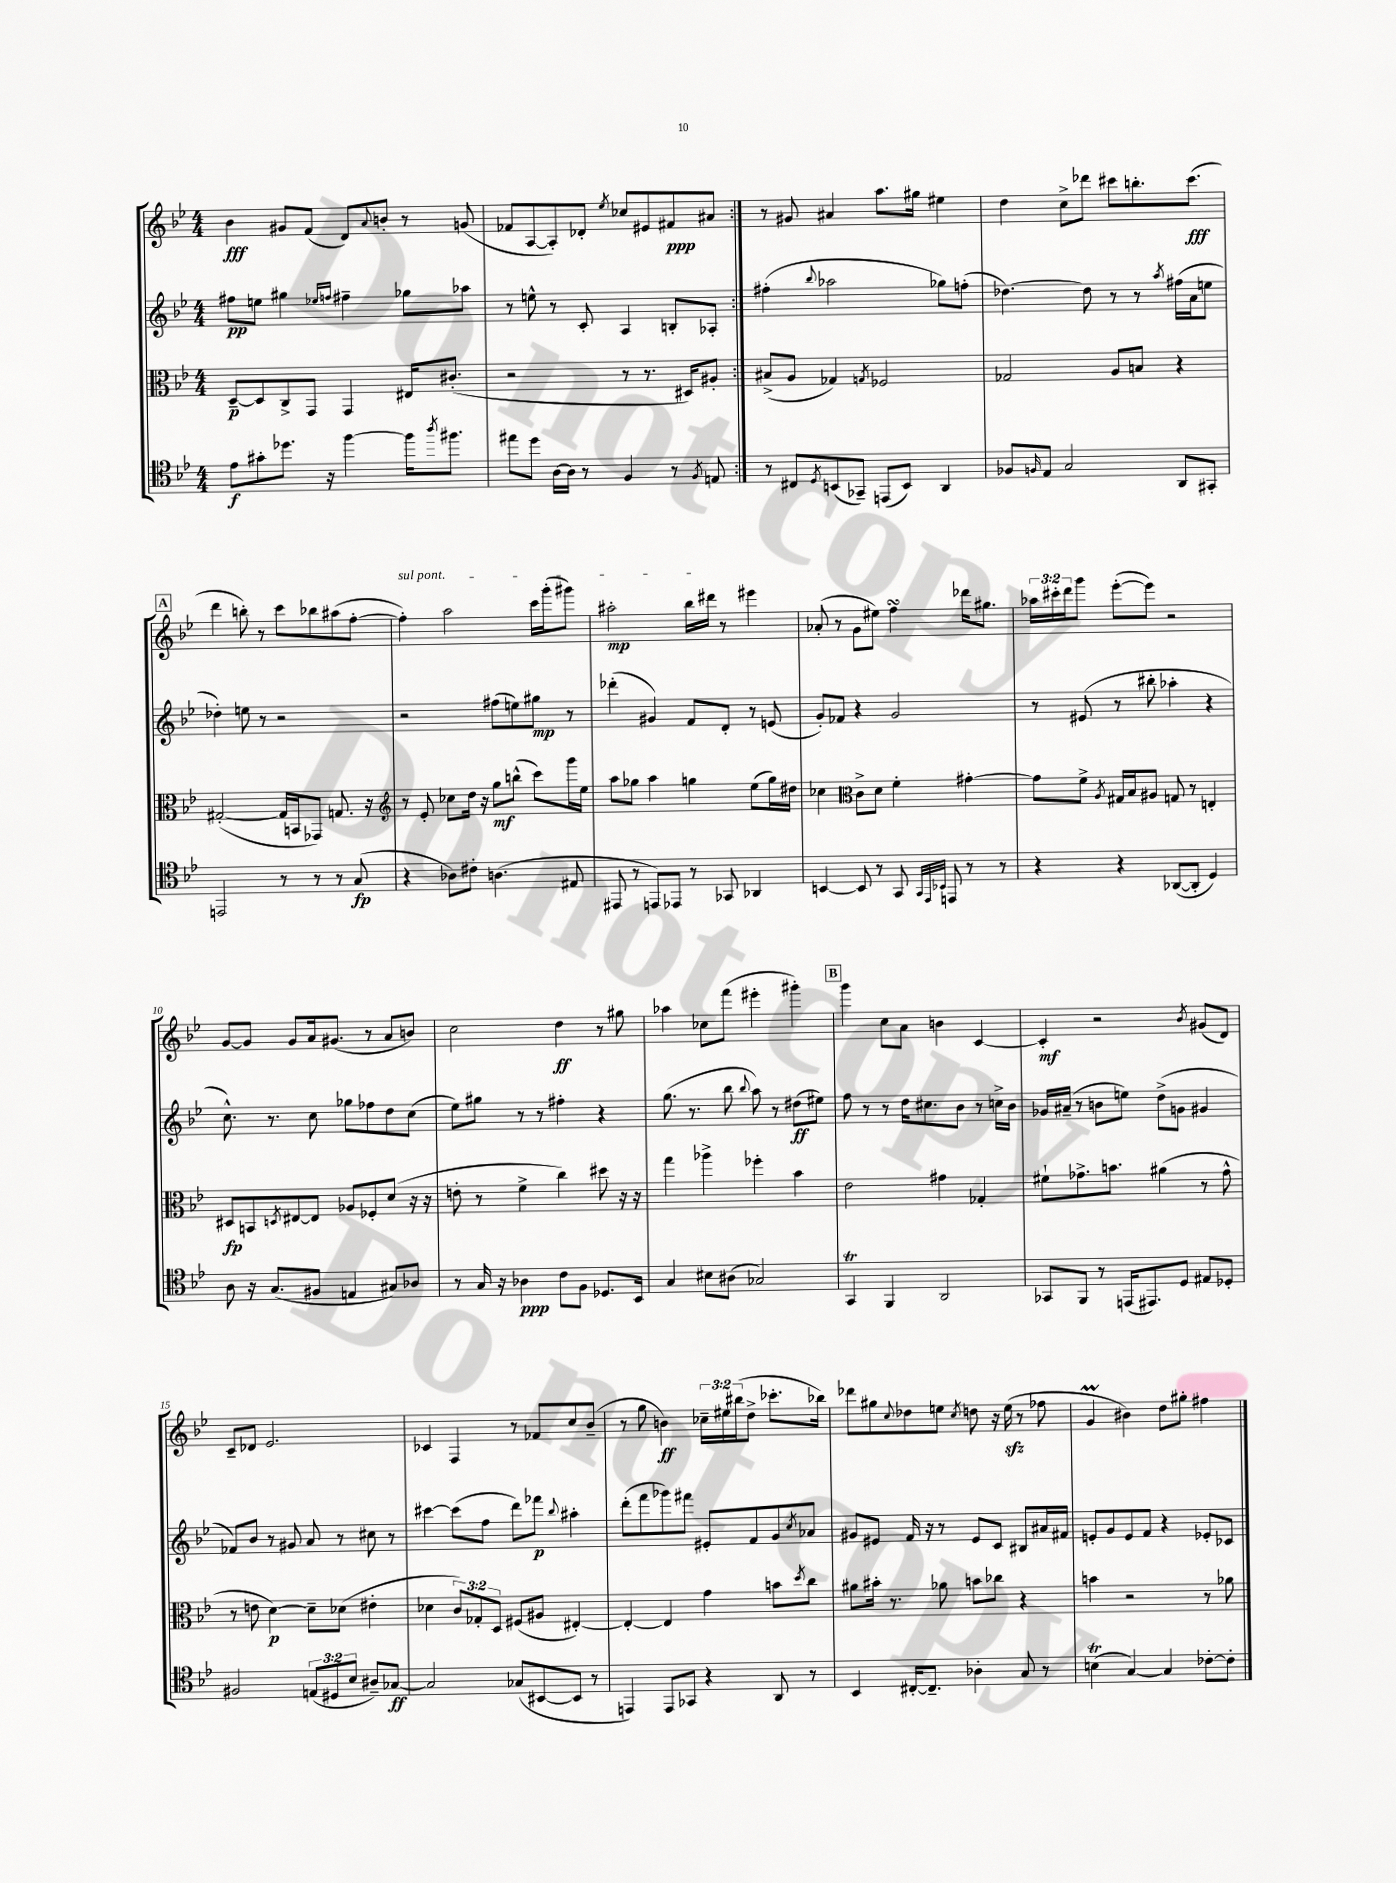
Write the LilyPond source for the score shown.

<<
\new StaffGroup <<
\new Staff = "s0" {
    \clef treble \key bes \major \numericTimeSignature \time 4/4 \override Staff.TupletNumber.text = #tuplet-number::calc-fraction-text
    \repeat volta 2 { bes'4\fff gis'8 f'8( d'8) \appoggiatura { a'8 } b'8-. r8 g'8( |
    fes'8 a8~ a8-.) des'8-. \acciaccatura { ees''8 } ces''8 eis'8 fis'8\ppp ais'8 | }
    r8 gis'8 ais'4 a''8. gis''16 eis''4 |
    d''4 c''8-> des'''8 cis'''8 b''8.-. cis'''8.\fff( |
    \mark \markup { \box "A" } d'''4 b''8-.) r8 c'''8 bes''8 ais''8( f''8~-. |
    \once \override TextSpanner.bound-details.left.text = \markup { \italic "sul pont." } f''4-.\startTextSpan) a''2 c'''16 g'''16-.( gis'''8) |
    ais''2-.\mp bes''16 dis'''16\stopTextSpan r8 eis'''4 |
    aes'8-.( r8 g'8 eis''8) f''4\turn des'''16 gis''8. |
    \tuplet 3/2 { aes''16 cis'''16-. d'''16 } g'''8 ees'''8~-.( ees'''8) r2 |
    g'8~ g'8 g'8 a'16 gis'8.( r8 a'8 b'8) |
    c''2 d''4\ff r8 gis''8 |
    aes''4 ces''8 f'''8( eis'''4-. gis'''4-.) |
    \mark \markup { \box "B" } g'''4 c''8 a'8 b'4 c'4~ |
    c'4-.\mf r2 \acciaccatura { bes'8 } gis'8( d'8) |
    c'8-- des'8 ees'2. |
    ces'4 f4 r8 fes'8 c''8 bes'8--( |
    r8 g''8 b'4\ff) \tuplet 3/2 { ces''16-- eis''16 bis''16( } d''8-> ces'''8.-. bes''16) |
    des'''8 gis''8 \appoggiatura { c''8 } des''8 e''8 \acciaccatura { c''8 } d''8 r16 e''16\sfz( r8 fes''8 |
    g'4\prall bis'4) d''8 gis''8-. fis''4 \bar "|." |
}
\new Staff = "s1" {
    \clef treble \key bes \major \numericTimeSignature \time 4/4
    \repeat volta 2 { fis''8\pp e''8 gis''4 \grace { ees''16 f''16 } fis''4-- ges''8 aes''8 |
    r8 e''8-^ r8 c'8-. a4 b8-. aes8-. | }
    fis''4-.( \appoggiatura { bes''8 } aes''2 ges''8) f''8-.( |
    des''4.~) des''8 r8 r8 \acciaccatura { a''8 } fis''16( a'16 e''8 |
    \mark \markup { \box "A" } des''4-.) e''8 r8 r2 |
    r2 fis''8( e''8) gis''8\mp r8 |
    des'''4-.( gis'4) f'8 d'8-. r8 e'8( |
    g'8-.) fes'8 r4 g'2 |
    r8 eis'8( r8 bis''8-. aes''4-. r4 |
    c''8.-^) r8. c''8 ges''8 fes''8 d''8 c''8( |
    ees''8) gis''8 r8 r8 fis''4-. r4 |
    g''8.( r8. bes''8 \appoggiatura { bes''8 } a''8) r8 dis''8\ff( eis''8) |
    \mark \markup { \box "B" } f''8 r8 r8 d''16 cis''8. bes'8 r8 c''16-> bes'16 |
    ges'16 ais'16--( r8 b'8 e''8) d''8->( g'8 gis'4 |
    fes'8) bes'8 r8 gis'8 a'8 r8 cis''8 r8 |
    cis'''4~ cis'''8( f''8 d'''8) fes'''8\p \appoggiatura { bes''8 } ais''4-. |
    d'''8-.( f'''8 ges'''8) fis'''8 eis'8-. f'8 g'8 \acciaccatura { c''8 } aes'8 |
    gis'8 eis'8 f'16 r16 r8 eis'8 c'8 bis8 ais'16 fis'16 |
    e'8-. g'8 e'8 f'8 r4 ees'8-. ces'8 \bar "|." |
}
\new Staff = "s2" {
    \clef alto \key bes \major \numericTimeSignature \time 4/4 \override Staff.TupletNumber.text = #tuplet-number::calc-fraction-text
    \repeat volta 2 { d8~--\p d8 c8-> g,8 g,4 eis16 cis'8.-.( |
    r2 r8 r8. dis16) ais8-. | }
    bis8->( a8 ges4) \acciaccatura { g8 } fes2 |
    ges2 a8 b8 r4 |
    \mark \markup { \box "A" } gis2~-.( gis16 b,16 ges,8) g8. r16 |
    \clef treble r8 ees'8-. ces''8 d''16 r16 g''8\mf b''8-^( c'''8) g'''16 ees''16 |
    a''8 ges''8 a''4 g''4 ees''8( g''16) dis''16 |
    ces''4 \clef alto c'8-> d'8 f'4-. gis'4~-. |
    gis'8 f'8-> \acciaccatura { a8 } gis16 bes16 ais8 g8 r8 e4-. |
    dis8\fp b,8 \acciaccatura { d8 } eis8~ eis8 aes8 fes8-. d'8( r16 r16 |
    e'8-. r8 f'4-> c''4) dis''8 r16 r16 |
    g''4 aes''4-> fes''4-. bes'4 |
    \mark \markup { \box "B" } ees'2 gis'4 ges4-. |
    fis'8-! ges'8.-> b'8. ais'4( r8 ges'8-^ |
    r8 e'8 d'4~\p) d'8-- des'8( eis'4-. |
    des'4 \tuplet 3/2 { c'8) ges8-. d8 } fis8( ais8 eis4~-.) |
    eis4~-. eis4 g'4 b'8 \acciaccatura { d''8 } c''8 |
    ais'8 bis'16-. r8. aes'8 b'8 ces''8 r4 |
    b'4 r2 r8 aes'8 \bar "|." |
}
\new Staff = "s3" {
    \clef tenor \key bes \major \numericTimeSignature \time 4/4 \override Staff.TupletNumber.text = #tuplet-number::calc-fraction-text
    \repeat volta 2 { ees'8\f gis'8-. des''8. r16 f''4~ f''16 \acciaccatura { a''8 } fis''8. |
    eis''8 d''8 a16~ a16 r8 f4 r8 \acciaccatura { f8 } e8 | }
    r8 cis8 \acciaccatura { d8 } b,8( ges,8--) e,8( b,8) a,4 |
    fes8 \grace { f16 } ees8 g2 a,8 gis,8-. |
    \mark \markup { \box "A" } e,2 r8 r8 r8 g8\fp( |
    r4 aes8) cis'8-. a4.( eis8 |
    eis,8 r8 e,8) ees,8 r8 ges,8 aes,4 |
    b,4~ b,8 r8 g,8 \grace { g,32 ees,32 bes,32 } e,8 r8 r8 |
    r4 r4 aes,8~( aes,8-. d4) |
    a8 r16 g8.( fis8 e4 gis8) aes8 |
    r8 g16 r16 aes4\ppp c'8 f8 des8. bes,16 |
    g4 bis8 ais8( ges2) |
    \mark \markup { \box "B" } g,4\trill f,4 a,2 |
    ges,8 f,8 r8 e,16( eis,8.) d8 eis8 des8-. |
    fis2 \tuplet 3/2 { e8( dis8 bes8 } ais8--) ges8~\ff |
    ges2 ges8( bis,8~ bis,8 r8 |
    e,4) e,8 ges,8 r4 a,8 r8 |
    bes,4 cis16~-. cis8.-- aes4-. g8 r8 |
    b4\trill( g4~) g4 ces'8~-. ces'8-. \bar "|." |
}
>>
>>
